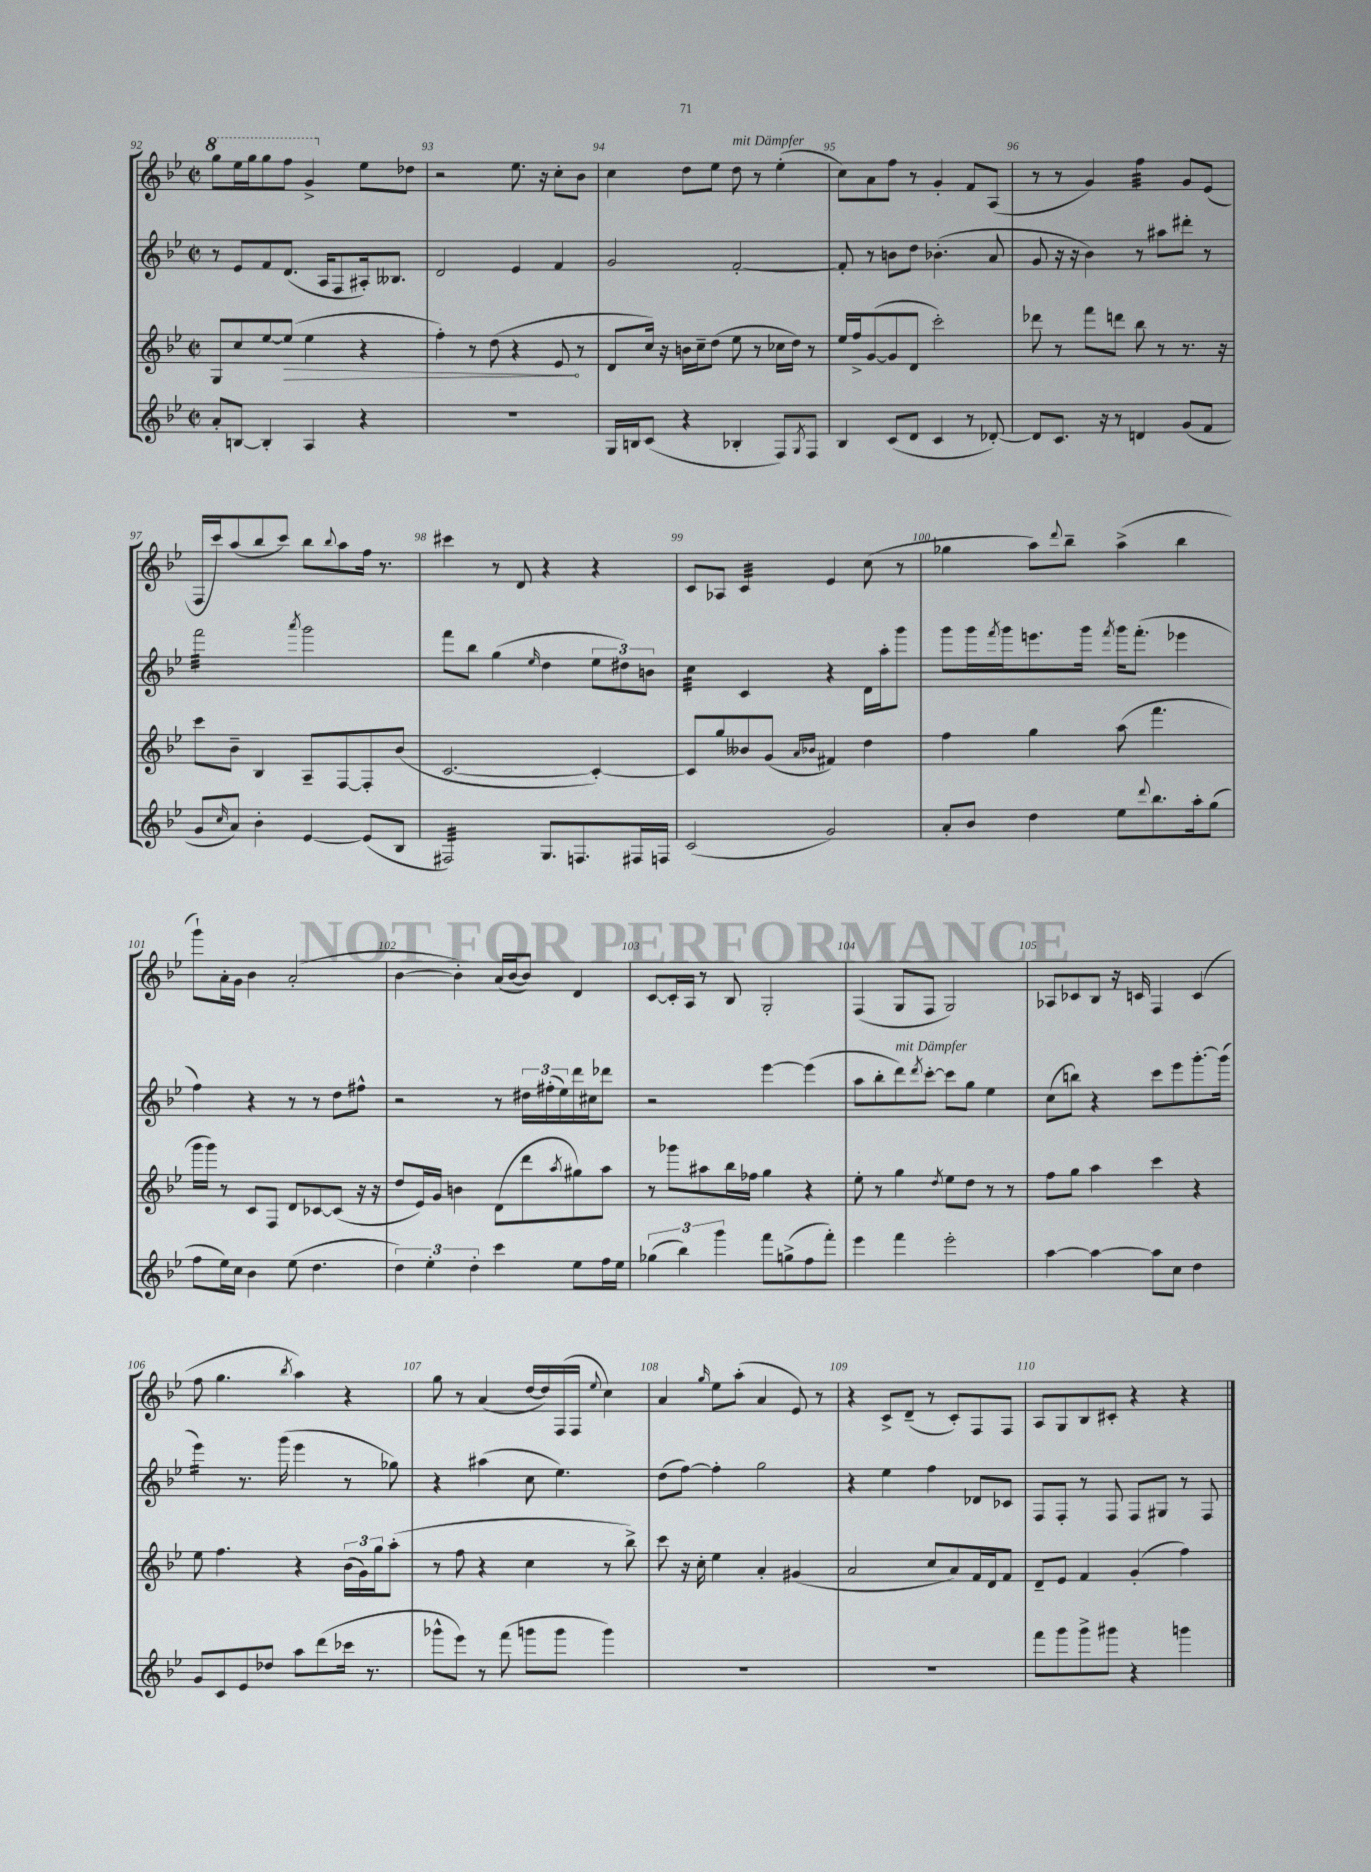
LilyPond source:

<<
\new StaffGroup <<
\new Staff = "s0" {
    \clef treble \key bes \major \defaultTimeSignature \time 2/2
    \ottava #1 g'''8 ees'''16 g'''16 g'''8 f'''8 g''4-> \ottava #0 ees''8 des''8 |
    r2 ees''8. r16 c''8-. bes'8 |
    c''4 d''8 ees''8 d''8^\markup { \italic "mit Dämpfer" } r8 ees''4-.( |
    c''8) a'8 f''8 r8 g'4-. f'8 a8( |
    r8 r8 g'4) f''4:32 g'8 ees'8( |
    f16 c'''16) a''8( bes''8 c'''8) bes''8 \appoggiatura { bes''8 } a''8 f''16 r8. |
    cis'''4 r8 d'8 r4 r4 |
    c'8 aes8 c'4:32 ees'4 c''8( r8 |
    ges''4 a''8) \appoggiatura { d'''8 } bes''8-- a''4->( bes''4 |
    g'''8-!) a'16-. g'16 bes'4 a'2-.( |
    bes'4~ bes'4-.) a'16( bes'16~ bes'8) d'4 |
    c'8~ c'16-. a16 r8 bes8 g2-. |
    f4( g8 f8 g2) |
    aes8 ces'8 bes8 r16 c'16 f4 c'4( |
    f''8 g''4. \acciaccatura { bes''8 } a''4) r4 |
    g''8 r8 a'4( d''16~ d''16) f16( f16 \appoggiatura { ees''8 } c''4) |
    a'4 \grace { g''16 } ees''8 a''8-.( a'4 ees'8) r8 |
    r4 c'8-> d'8--( r8 c'8-.) f8 f8 |
    a8 g8 bes8 cis'8-. r4 r4 \bar "|." |
}
\new Staff = "s1" {
    \clef treble \key bes \major \defaultTimeSignature \time 2/2
    r8 ees'8 f'8 d'8.( a16 f8 ais16-.) beses8. |
    d'2 ees'4 f'4 |
    g'2 f'2~-. |
    f'8-. r8 b'8 d''8 bes'4.-.( a'8 |
    g'8 r16 r16 bes'4) r8 ais''8 dis'''8-. r8 |
    f'''2:32 \acciaccatura { a'''8 } g'''2 |
    f'''8 bes''8 g''4( \grace { ees''16 } d''4 \tuplet 3/2 { ees''8 dis''8) b'8 } |
    c''4:32 c'4 r4 d'16 a''16-. g'''8 |
    g'''8 g'''16 \acciaccatura { f'''8 } g'''16 e'''8. g'''16 \acciaccatura { f'''8 } g'''16 f'''8.-.( ees'''4 |
    f''4) r4 r8 r8 d''8 fis''8-^ |
    r2 r8 \tuplet 3/2 { dis''16 fis''16-.( ees''16) } d'''16 cis''16 des'''8 |
    r2 ees'''4~ ees'''4( |
    a''8 bes''8-. d'''8^\markup { \italic "mit Dämpfer" }) \acciaccatura { d'''8 } c'''8~-. c'''8 g''8 ees''4 |
    c''8( b''8) r4 c'''8 ees'''8 g'''8.~-. g'''16( |
    ees'''4:16) r8. g'''16( ees'''4 r8 ges''8) |
    r4 ais''4( c''8 ees''4.) |
    d''8( f''8~) f''4-. g''2 |
    r4 ees''4 f''4 des'8 ces'8 |
    f8 f8-. r8 f8 f8 gis8 r8 f8 \bar "|." |
}
\new Staff = "s2" {
    \clef treble \key bes \major \defaultTimeSignature \time 2/2
    g8 c''8 ees''8~ \once \override Hairpin.circled-tip = ##t ees''8\>( ees''4 r4 |
    f''4-.) r8 d''8( r4 ees'8\! r8 |
    d'8 c''16) r16 b'16 c''16-- d''8( ees''8 r8 ces''16 d''16) r8 |
    ees''16 f''16-> g'8~( g'8 d'8 c'''2-.) |
    des'''8 r8 f'''8 d'''8 bes''8 r8 r8. r16 |
    c'''8 bes'8-- bes4 a8-- f8~ f8-. bes'8( |
    c'2.~ c'4~-.) |
    c'8 g''8 beses'8 g'8( \grace { a'16 bes'16 } fis'4) d''4 |
    f''4 g''4 a''8( f'''4. |
    g'''16 g'''16) r8 c'8 f8 d'8 ces'8~ ces'8( r16 r16 |
    d''8 ees'16) g'16 b'4 d'8( d'''8 \acciaccatura { a''8 } gis''8) a''8 |
    r8 ges'''8 ais''8 bes''16 fes''16 g''4 r4 |
    ees''8-. r8 g''4 \acciaccatura { d''8 } ees''8 d''8 r8 r8 |
    f''8 g''8 a''4 c'''4 r4 |
    ees''8 f''4. r4 \tuplet 3/2 { bes'16( g'16) g''16 } a''8-.( |
    r8 f''8 r4 c''4 r8 bes''8->) |
    c'''8 r16 c''16-. ees''4 a'4-. gis'4( |
    a'2 c''8 a'8) f'16 d'16 f'8 |
    d'8-- ees'8 f'4 g'4-.( f''4) \bar "|." |
}
\new Staff = "s3" {
    \clef treble \key bes \major \defaultTimeSignature \time 2/2
    a'8-. b8~ b4-. a4 r4 |
    R1 |
    g16 b16 c'8( r4 bes4-. f8) \acciaccatura { g8 } f8 |
    bes4 c'8( d'8 c'4 r8 des'8~-.) |
    des'8 c'8. r16 r8 d'4 g'8( f'8 |
    g'8 \grace { c''16 } a'8) bes'4-. ees'4~ ees'8( bes8 |
    fis2:32) g8. f8. fis16 f16 |
    c'2( g'2) |
    a'8-. bes'8 d''4 ees''8 \appoggiatura { d'''8 } bes''8. a''16-. g''8( |
    f''8 ees''16) c''16 bes'4 ees''8( d''4. |
    \tuplet 3/2 { d''4) ees''4-. d''4-. } c'''4 ees''8 f''16 ees''16 |
    \tuplet 3/2 { ges''4( bes''4) g'''4 } f'''8 g''8->( f''8 f'''8-.) |
    ees'''4 f'''4 ees'''2-. |
    a''4~ a''4~ a''8 c''8 d''4 |
    g'8 c'8 ees'8 des''8 a''8 d'''8( ces'''16 r8. |
    ges'''8-^ ees'''8) r8 f'''8( g'''8 g'''8 g'''4) |
    R1 |
    R1 |
    f'''8 g'''8 g'''8-> gis'''8 r4 g'''4 \bar "|." |
}
>>
>>
\layout { \context { \Score currentBarNumber = #92 \override BarNumber.break-visibility = ##(#f #t #t) barNumberVisibility = #all-bar-numbers-visible } }
